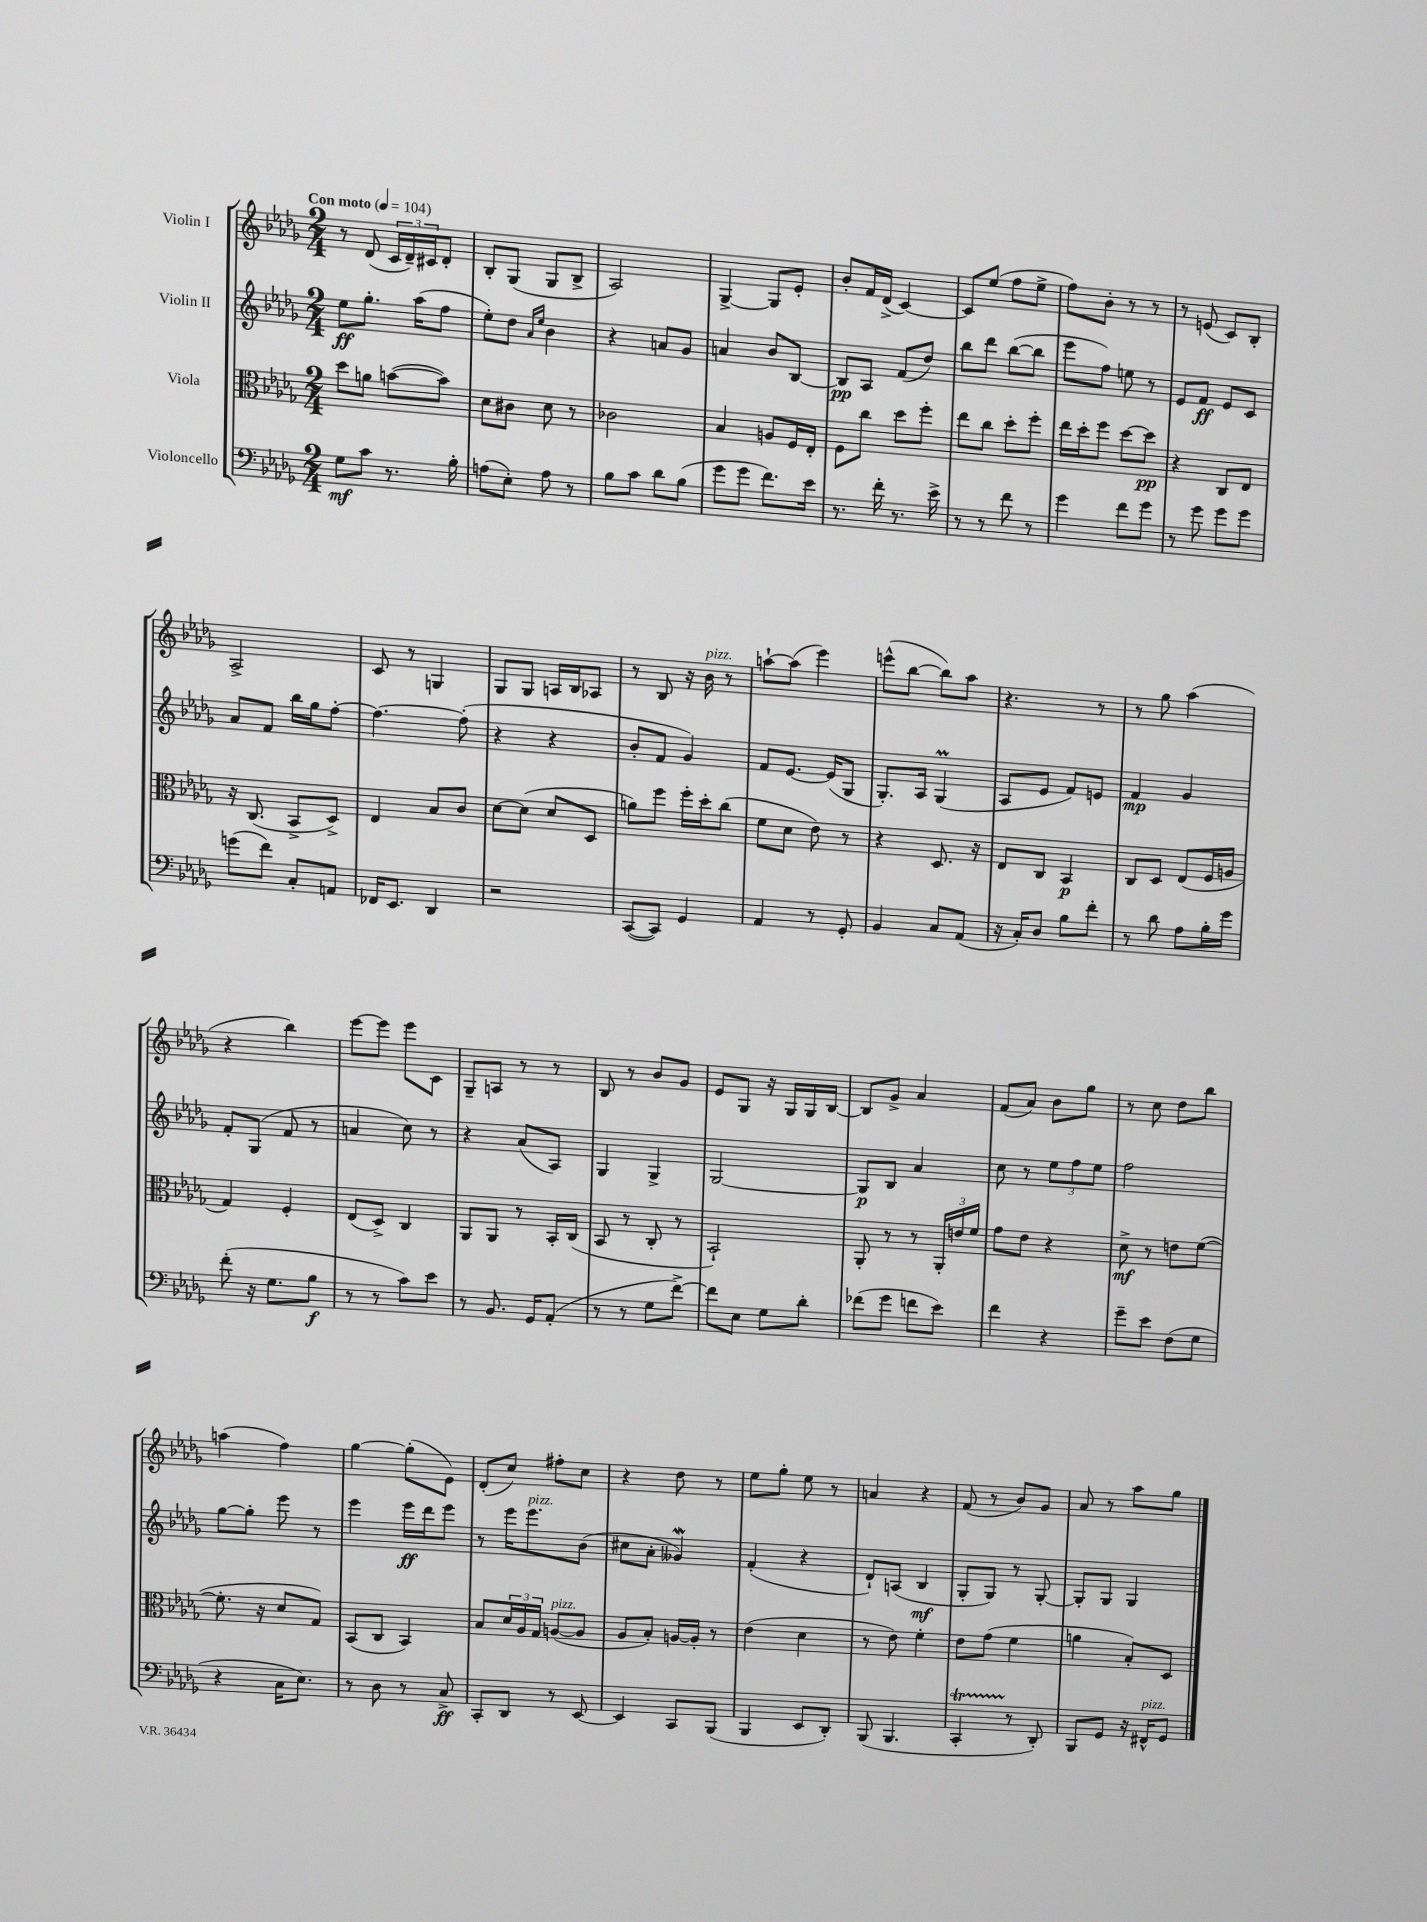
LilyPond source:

<<
\new StaffGroup <<
\new Staff = "s0" \with { instrumentName = "Violin I" } {
    \clef treble \key des \major \numericTimeSignature \time 2/4 \tempo "Con moto" 4 = 104
    r8 des'8( \tuplet 3/2 { c'16 des'16--) cis'16 } des'8-. |
    bes8-. ges8( ges8 bes8-> |
    aes2) |
    ges4~-> ges8 ees'8-. |
    bes'8-. f'16 des'16->( c'4~) |
    c'8 ees''8( f''8 ees''8-> |
    f''8) bes'8-. r8 r8 |
    r8 e'8( c'8) bes8-. |
    aes2-> |
    c'8 r8 g4 |
    ges8 ges8 a16 bes16 aes8 |
    r8 bes8 r16 bes'16^\markup { \italic "pizz." } r8 |
    a''8~-! a''8( ees'''4) |
    e'''8-^( bes''8~ bes''8) aes''8 |
    r4. r8 |
    r8 ges''8 aes''4( |
    r4 bes''4) |
    ees'''8~ ees'''8 ees'''8 c'8 |
    ges8-- a8 r8 r8 |
    bes8 r8 bes'8 ges'8 |
    ees'8 ges8 r16 ges16 ges16 bes16~ |
    bes8 ges'8-> aes'4 |
    f'8( aes'8) bes'8 ges''8 |
    r8 c''8 des''8 bes''8 |
    a''4( f''4) |
    ges''4~ ges''8-.( ees'8) |
    des'8-.( c''8) fis''8-. c''8 |
    r4 des''8 r8 |
    ees''8 ges''8-. ees''8 r8 |
    a'4 r4 |
    f'8( r8 bes'8) ges'8 |
    aes'8 r8 aes''8 ges''8 \bar "|." |
}
\new Staff = "s1" \with { instrumentName = "Violin II" } {
    \clef treble \key des \major \numericTimeSignature \time 2/4
    ees''8\ff ges''8.-. aes''16( f''8 |
    ees''8-.) des''8 \grace { aes'16 ees''16 } bes'4 |
    r4 a'8 ges'8 |
    a'4 bes'8 bes8~ |
    bes8\pp aes8 f'8( des''8) |
    bes''8 des'''8 bes''8~( bes''8 |
    ees'''8 f''8) e''8 r8 |
    ees'8 f'8\ff ees'8 c'8 |
    aes'8 f'8 bes''16 ges''16 f''8~-. |
    f''4.~ f''8-.( |
    r4 r4 |
    bes'8-. f'8 ges'4) |
    f'8 ees'8.~ ees'16( ges8 |
    ges8.-.) aes16 ges4\prall( |
    aes8 ees'8 f'8) e'8 |
    f'4\mp ges'4 |
    f'8-. ges8( f'8 r8 |
    a'4 c''8) r8 |
    r4 aes'8( aes8) |
    ges4 ges4-> |
    ges2~ |
    ges8\p bes8 aes'4 |
    c''8 r8 \tuplet 3/2 { ees''8 f''8 ees''8 } |
    f''2 |
    ges''8~ ges''8-. ees'''8 r8 |
    ees'''4 ees'''16\ff des'''16 ees'''8 |
    r8 ees'''16 ees'''8.^\markup { \italic "pizz." } bes'8( |
    cis''8 aes'8-. geses'4\mordent) |
    f'4-.( r4 |
    des'8-!) a8( bes4\mf |
    ges8-. ges8) r8 ges8~-. |
    ges8-. ges8 ges4 \bar "|." |
}
\new Staff = "s2" \with { instrumentName = "Viola" } {
    \clef alto \key des \major \numericTimeSignature \time 2/4
    des''8 a'8 b'8~( b'8) |
    des'8 cis'8 des'8 r8 |
    ces'2 |
    bes4 a8 f16 ees16-. |
    f8 c''8 des''8 f''8-. |
    ees''8 c''8 des''8-. f''8-. |
    ees''16 des''16-. f''8 des''8~ des''8\pp |
    r4 c8 ees8 |
    r16 c8.( bes,8-> des8->) |
    ees4 bes8 c'8 |
    des'8~ des'8( des'8 des8 |
    a'8) f''8 f''16-. des''16-. c''8( |
    f'8 des'8 ees'8) r8 |
    r4 des8. r16 |
    ees8 c8 bes,4\p |
    c8 des8 ees8( f16 a16 |
    ges4) f4-. |
    ees8( des8->) c4 |
    aes,8 aes,8 r8 bes,16-. c16( |
    bes,8 r8 c8-. r8 |
    bes,2-!) |
    aes,8-. r8 r8 \tuplet 3/2 { aes,16-. e'16 f'16 } |
    ges'8 ees'8 r4 |
    des'8->\mf r8 e'8 f'8~( |
    f'8.-. r16 des'8 ges8) |
    bes,8( c8 bes,4) |
    bes8 \tuplet 3/2 { des'16 aes16 ges16 } a8~^\markup { \italic "pizz." }( a8 |
    aes8 bes8-.) a16~ a16-. r8 |
    ees'4( des'4 |
    r8 ees'8) f'4-. |
    ees'8 ges'8( f'4 |
    a'4 bes8-.) des8 \bar "|." |
}
\new Staff = "s3" \with { instrumentName = "Violoncello" } {
    \clef bass \key des \major \numericTimeSignature \time 2/4
    ges8\mf c'8 r8. bes16-. |
    a8( ees8-.) a8 r8 |
    bes8 c'8 des'8 bes8( |
    ges'8 ges'8 f'8.) ees'16 |
    r8. f'16-. r8. ees'16-> |
    r8 r8 f'8 r8 |
    ges'4 f'8 ges'8 |
    r8 ges'8 ges'8 ges'8 |
    g'8( f'8) c8-. a,8 |
    fes,16 ees,8. des,4 |
    r2 |
    c,8~( c,8) ges,4 |
    aes,4 r8 ges,8-. |
    bes,4 c8 aes,8( |
    r16 c16-.) des8 bes8 f'8-. |
    r8 des'8 aes8 bes16-. ges'16 |
    f'8-.( r16 ges8. bes8\f |
    r8 r8 c'8) ees'8 |
    r8 bes,8. ges,16 aes,8-.( |
    r8 r8 ges8 f'8~->) |
    f'8 ees8 ges8 des'8-. |
    fes'8( ges'8 f'8 ees'8) |
    f'4 r4 |
    ges'8-- ees'8 f8( ges8 |
    r4 c16 ees8.) |
    r8 des8 r8 c8->\ff |
    c,8-. des,8 r8 ees,8~ |
    ees,4 c,8 bes,,8( |
    bes,,4 ees,8 des,8-.) |
    bes,,8( bes,,4. |
    c,4-.\startTrillSpan r8\stopTrillSpan des,8-.) |
    bes,,8 ges,8 r16 fis,16-^^\markup { \italic "pizz." } ges,8 \bar "|." |
}
>>
>>
\layout { \context { \Score \remove "Bar_number_engraver" } }
